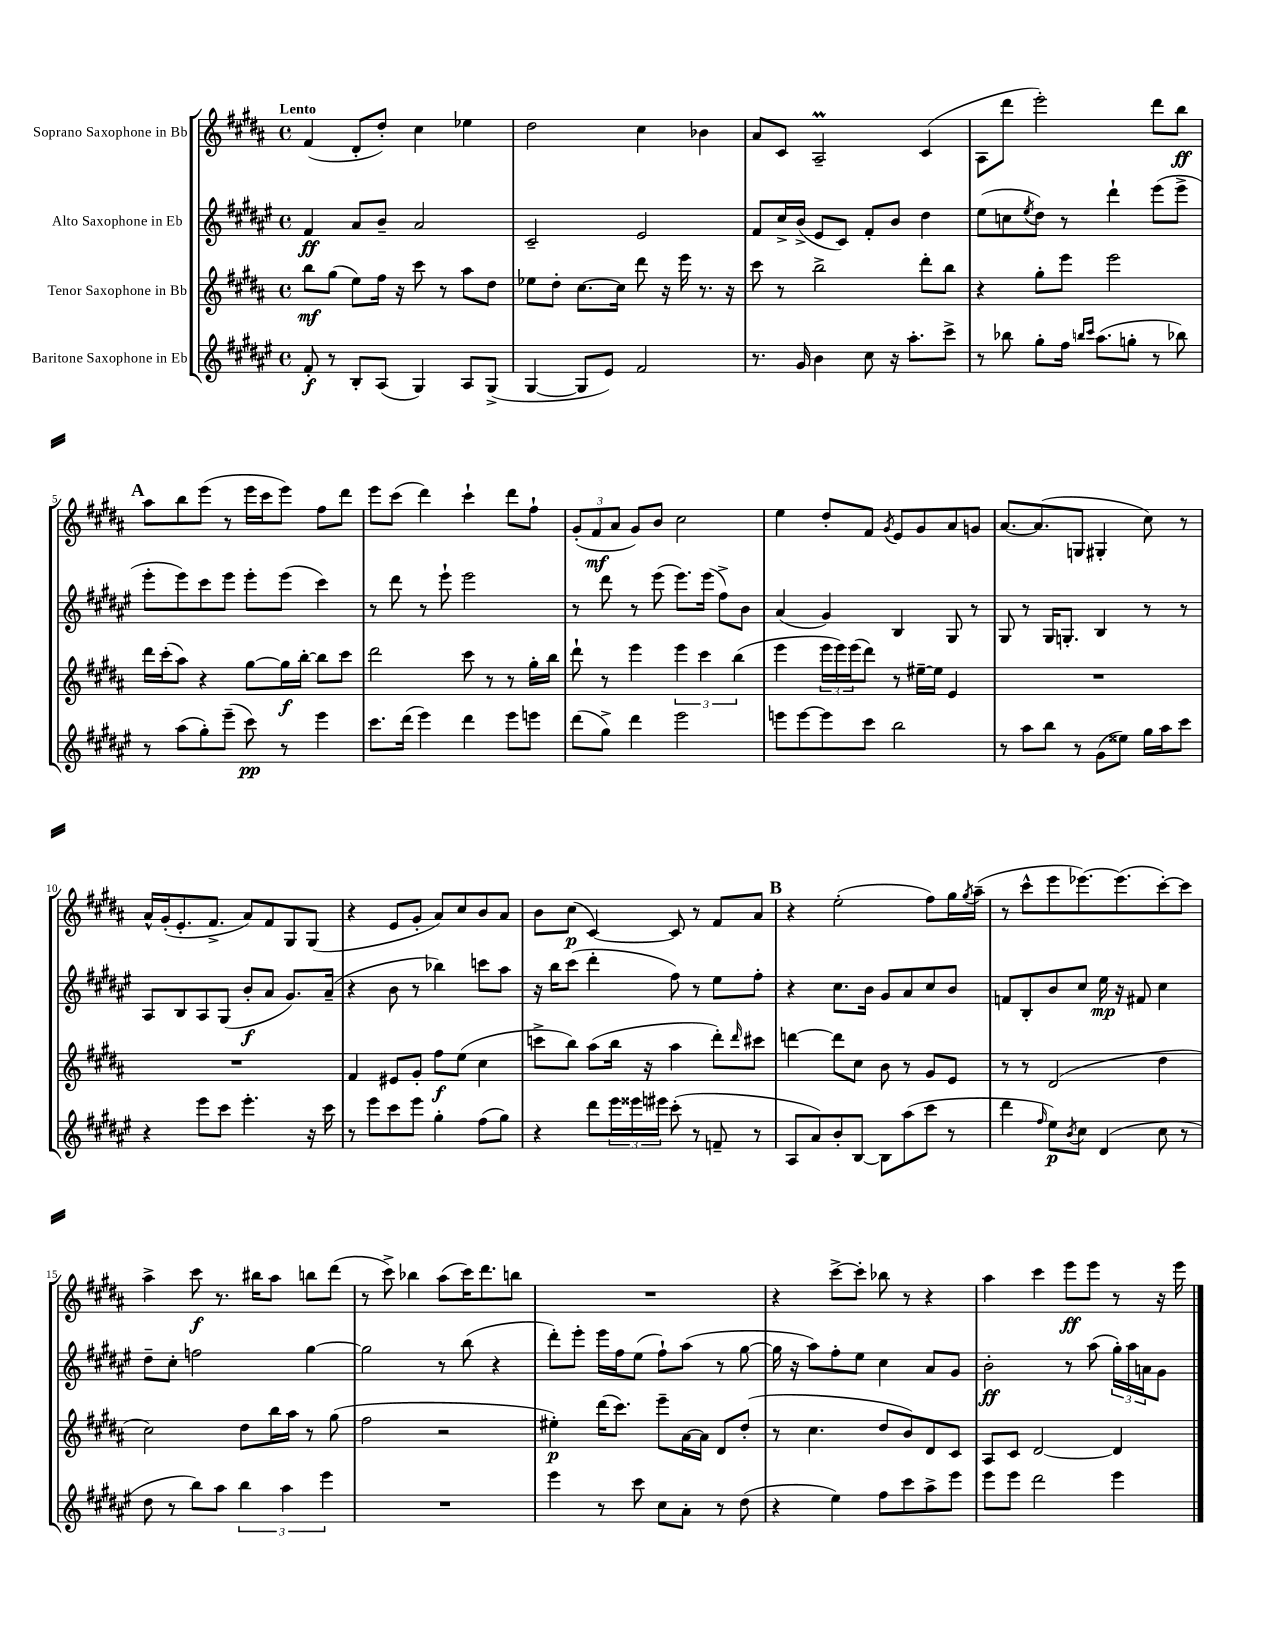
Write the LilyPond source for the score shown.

<<
\new StaffGroup <<
\new Staff = "s0" \with { instrumentName = "Soprano Saxophone in Bb" } {
    \clef treble \key b \major \defaultTimeSignature \time 4/4 \tempo "Lento"
    fis'4( dis'8-. dis''8-.) cis''4 ees''4 |
    dis''2 cis''4 bes'4 |
    ais'8 cis'8 ais2--\prall cis'4( |
    ais8 dis'''8 e'''2-.) dis'''8 b''8\ff |
    \mark \markup { \bold "A" } ais''8 b''8 e'''8( r8 e'''16 cis'''16 e'''8) fis''8 dis'''8 |
    e'''8 cis'''8( dis'''4) cis'''4-! dis'''8 fis''8-! |
    \tuplet 3/2 { gis'8-.( fis'8\mf ais'8 } gis'8) b'8 cis''2 |
    e''4 dis''8-. fis'8 \acciaccatura { gis'8 } e'8 gis'8 ais'8 g'8 |
    ais'8.~ ais'8.( g8 gis4-. cis''8) r8 |
    ais'16-^ gis'16-.( e'8.-. fis'8.-> ais'8) fis'8 gis8 gis8( |
    r4 e'8 gis'8-. ais'8) cis''8 b'8 ais'8 |
    b'8 cis''8\p( cis'4~) cis'8 r8 fis'8 ais'8 |
    \mark \markup { \bold "B" } r4 e''2-.( fis''8) gis''16 \acciaccatura { gis''8 } ais''16--( |
    r8 cis'''8-^ e'''8 ees'''8.~) ees'''8.( cis'''8~-.) cis'''8 |
    ais''4-> cis'''8\f r8. bis''16 ais''8 b''8 dis'''8( |
    r8 cis'''8->) bes''4 ais''8( cis'''16) dis'''8. b''8 |
    R1 |
    r4 cis'''8~-> cis'''8-. bes''8 r8 r4 |
    ais''4 cis'''4 e'''8\ff e'''8 r8 r16 e'''16 \bar "|." |
}
\new Staff = "s1" \with { instrumentName = "Alto Saxophone in Eb" } {
    \clef treble \key fis \major \defaultTimeSignature \time 4/4
    fis'4\ff ais'8 b'8-- ais'2 |
    cis'2-- eis'2 |
    fis'8 cis''16-> b'16->( eis'8 cis'8) fis'8-. b'8 dis''4 |
    eis''8( c''8 \acciaccatura { eis''8 } dis''8) r8 dis'''4-! eis'''8( eis'''8-> |
    \mark \markup { \bold "A" } eis'''8-. eis'''8) cis'''8 eis'''8 eis'''8-. eis'''8( cis'''4) |
    r8 dis'''8 r8 eis'''8-! eis'''2 |
    r8 dis'''8 r8 eis'''8( eis'''8.) eis'''16( fis''8->) b'8 |
    ais'4( gis'4) b4 gis8 r8 |
    gis8 r8 gis16 g8.-. b4 r8 r8 |
    ais8 b8 ais8 gis8( b'8-.\f ais'8 gis'8.) ais'16--( |
    r4 b'8 r8 bes''4) c'''8 ais''8 |
    r16 b''16 cis'''8( dis'''4-. fis''8) r8 eis''8 fis''8-. |
    \mark \markup { \bold "B" } r4 cis''8. b'16 gis'8 ais'8 cis''8 b'8 |
    f'8 b8-. b'8 cis''8 eis''16\mp r16 fis'8 cis''4 |
    dis''8-- cis''8-. f''2 gis''4~ |
    gis''2 r8 b''8( r4 |
    dis'''8-.) eis'''8-. eis'''16 fis''16 eis''8( fis''8-!) ais''8( r8 gis''8~ |
    gis''16 r16 ais''8) fis''8-. eis''8 cis''4 ais'8 gis'8 |
    b'2-.\ff r8 ais''8( \tuplet 3/2 { gis''16-.) ais''16 a'16 } gis'8 \bar "|." |
}
\new Staff = "s2" \with { instrumentName = "Tenor Saxophone in Bb" } {
    \clef treble \key b \major \defaultTimeSignature \time 4/4
    b''8\mf gis''8( e''8) fis''16 r16 cis'''8 r8 ais''8 dis''8 |
    ees''8 dis''8-. cis''8.~ cis''16 dis'''8 r16 e'''16 r8. r16 |
    cis'''8 r8 b''2-> dis'''8-. b''8 |
    r4 gis''8-. e'''8 e'''2 |
    \mark \markup { \bold "A" } dis'''16 cis'''16-.( ais''8) r4 gis''8~ gis''16\f b''16~-. b''8 cis'''8 |
    dis'''2 cis'''8 r8 r8 gis''16-. b''16 |
    dis'''8-! r8 e'''4 \tuplet 3/2 { e'''4 cis'''4 b''4( } |
    e'''4 \tuplet 3/2 { e'''16 e'''16) e'''16( } dis'''8) r8 eis''16~-- eis''16 e'4 |
    R1 |
    R1 |
    fis'4 eis'8 gis'8-. fis''8\f e''8( cis''4 |
    c'''8-> b''8) ais''8( b''16 r16 ais''4 dis'''8-.) \grace { dis'''16 } cis'''8 |
    \mark \markup { \bold "B" } d'''4~ d'''8 cis''8 b'8 r8 gis'8 e'8 |
    r8 r8 dis'2( dis''4 |
    cis''2) dis''8 b''16 ais''16 r8 gis''8( |
    fis''2 r2 |
    eis''4-.\p) dis'''16( cis'''8.) e'''8-- ais'16~ ais'16 dis'8 dis''8-.( |
    r8 cis''4. dis''8 b'8) dis'8 cis'8 |
    ais8 cis'8 dis'2~ dis'4 \bar "|." |
}
\new Staff = "s3" \with { instrumentName = "Baritone Saxophone in Eb" } {
    \clef treble \key fis \major \defaultTimeSignature \time 4/4
    fis'8-.\f r8 b8-. ais8( gis4) ais8 gis8->( |
    gis4~ gis8 eis'8) fis'2 |
    r8. gis'16 b'4 cis''8 r16 ais''8.-. cis'''8-> |
    r8 bes''8 gis''8-. fis''16 \grace { b''16 cis'''16 } ais''8.( g''8-. r8 bes''8) |
    \mark \markup { \bold "A" } r8 ais''8( gis''8-.) eis'''8--( cis'''8\pp) r8 eis'''4 |
    cis'''8. dis'''16( eis'''4) dis'''4 eis'''8 e'''8 |
    dis'''8( gis''8->) dis'''4 eis'''2 |
    e'''8 e'''8~ e'''8 cis'''8 b''2 |
    r8 ais''8 b''8 r8 gis'8( eisis''8) gis''16 ais''16 cis'''8 |
    r4 eis'''8 cis'''8 eis'''4.-. r16 cis'''16 |
    r8 eis'''8 cis'''8 eis'''8 gis''4-. fis''8( gis''8) |
    r4 dis'''8 \tuplet 3/2 { eis'''16 eisis'''16 eis'''16 } cis'''8-.( r8 f'8-- r8 |
    \mark \markup { \bold "B" } ais8 ais'8) b'8-. b8~ b8 ais''8( cis'''8 r8 |
    dis'''4 \grace { fis''16 } eis''8\p) \acciaccatura { b'8 } cis''8 dis'4( cis''8 r8 |
    dis''8 r8 b''8) ais''8 \tuplet 3/2 { b''4 ais''4 eis'''4 } |
    R1 |
    eis'''4 r8 cis'''8 cis''8 ais'8-. r8 dis''8( |
    r4 eis''4) fis''8 cis'''8 ais''8-> eis'''8 |
    eis'''8 eis'''8 dis'''2 eis'''4 \bar "|." |
}
>>
>>
